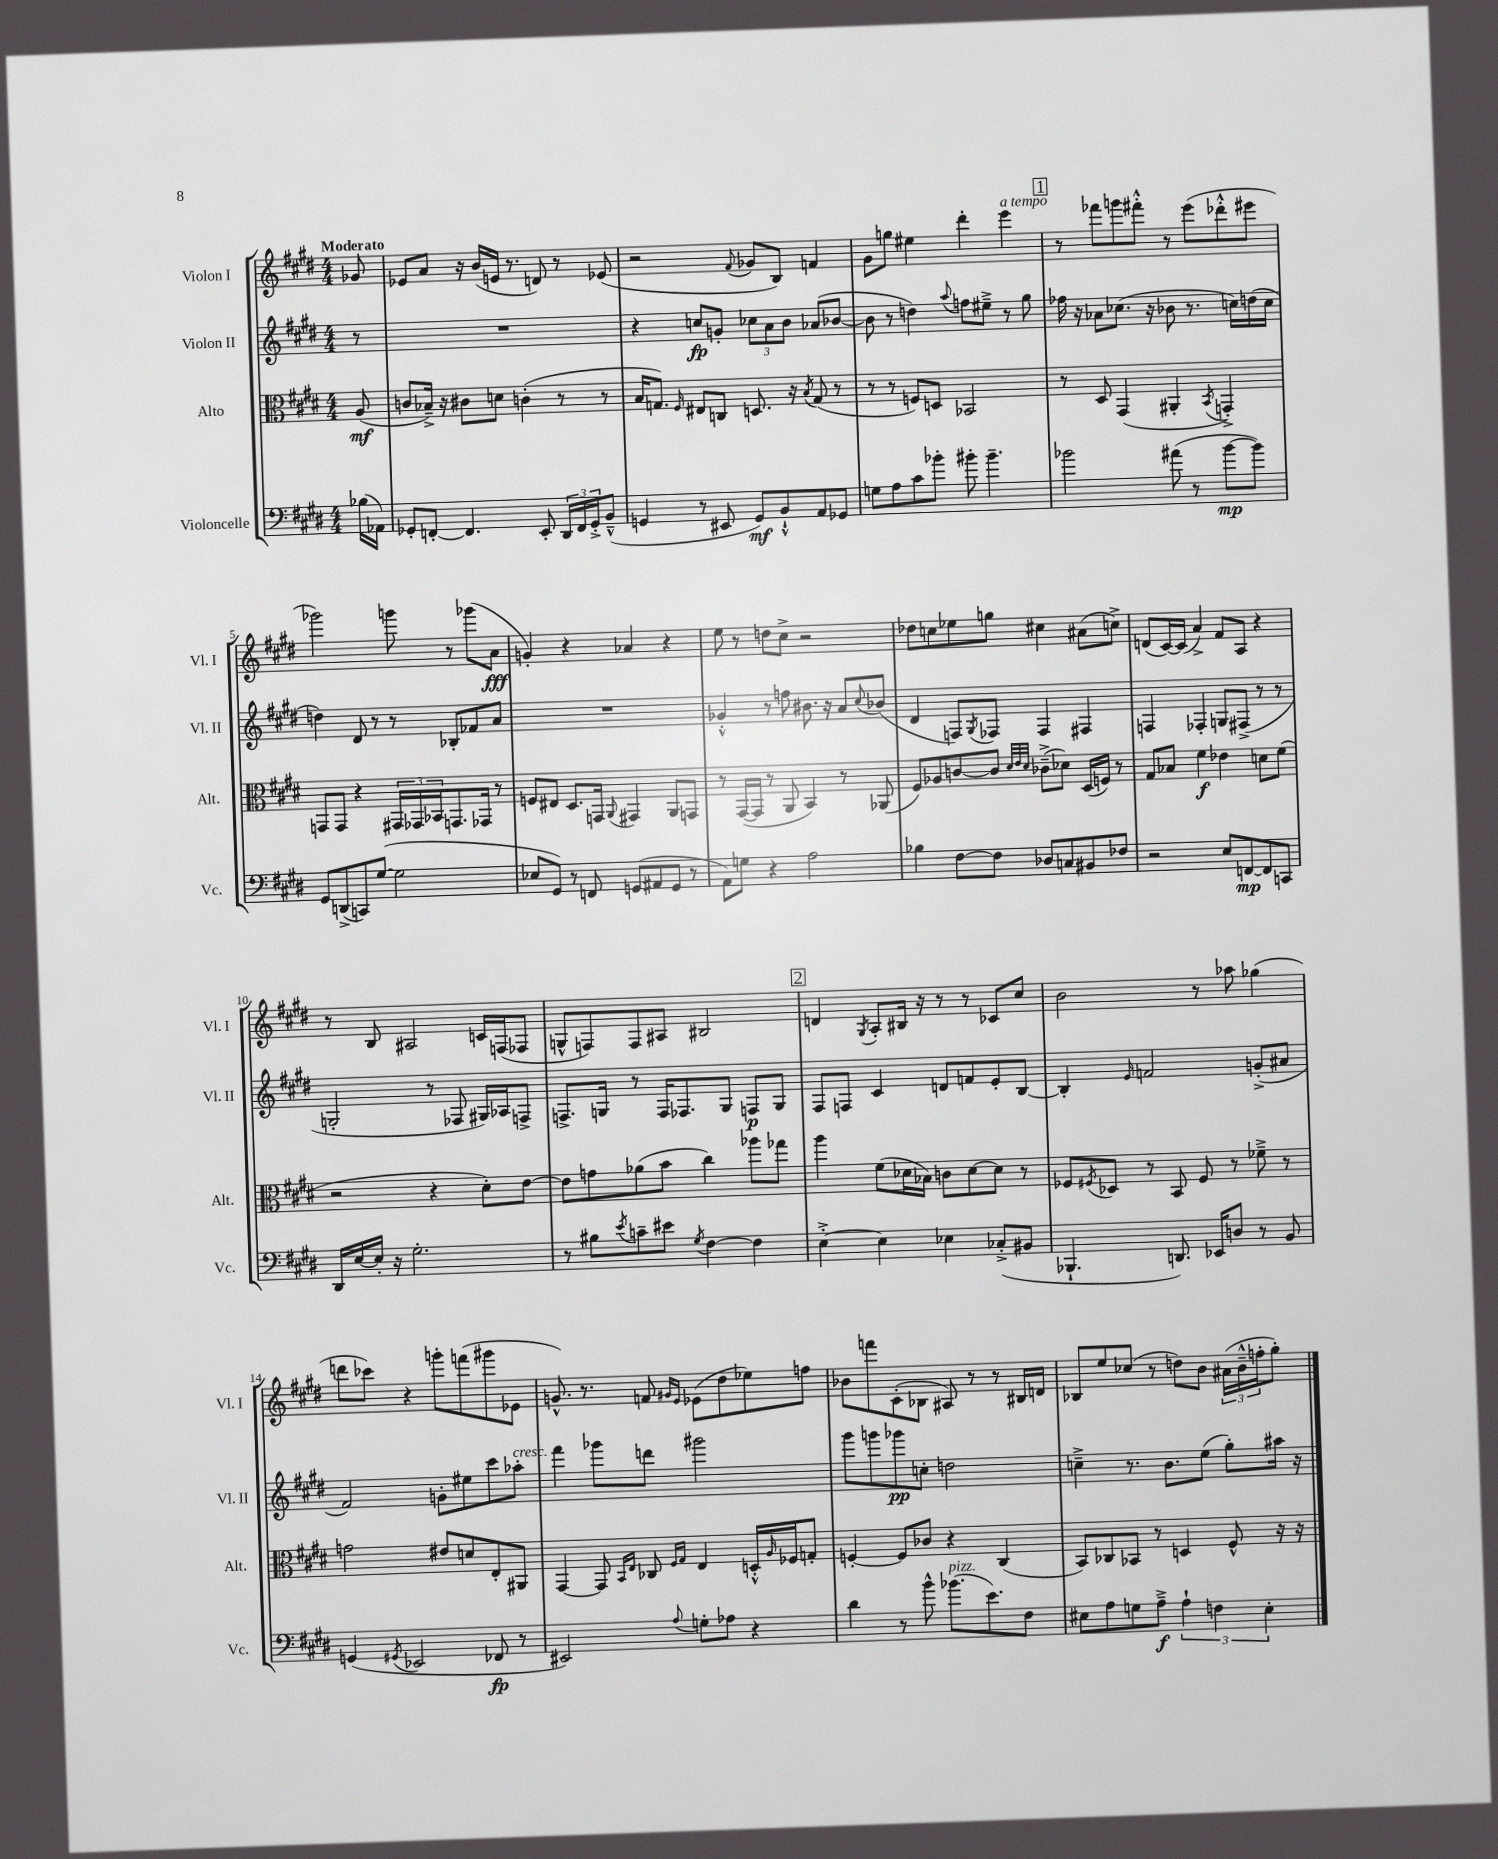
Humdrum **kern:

**kern	**kern	**kern	**kern
*staff4	*staff3	*staff2	*staff1
*clefF4	*clefC3	*clefG2	*clefG2
*k[f#c#g#d#]	*k[f#c#g#d#]	*k[f#c#g#d#]	*k[f#c#g#d#]
*M4/4	*M4/4	*M4/4	*M4/4
(16B-\LL	(8A/	8r	8g-/
16AA-\JJ)	.	.	.
=	=	=	=
8GG-'/L	8c/L	1r	8e-/L
[8FF'/J	16B-~^/Jk)	.	8a/J
.	16r	.	.
4.FF/]	8c#\L	.	16r
.	.	.	(16b/LL
.	8d\J	.	16e/JJ
.	.	.	8.r
.	(4c'\	.	.
8EE'/	.	.	8d/)
24DD#/LL	8r	.	8r
24FF/	.	.	.
24GG-'^/J	.	.	.
(8BB~^^/J	8r	.	(8e-/
=	=	=	=
4GG/	16B/LK	4r	2r
.	8.G/J)	.	.
.	16qqF#/	.	.
8r	8E#/L	8cc/L	.
8EE#/	8C/J	8g'/J	.
.	.	.	8qqf#/
8GG/L)	8.D/	12cc-\L	8g-/L
.	.	12a\	.
8BB`^^/	.	.	8B/J)
.	.	12b\J	.
.	16r	.	.
.	8qB/	.	.
8AA/	(8G/	(8a-/L	4f/
8GG-/J	8r	[8b-/J	.
=	=	=	=
8G\L	8r	8b-\]	8g#\L
8A\	8r	8r	8gg\J
8c#\	8F/L)	4dd\)	4ee#\
8b-'\J	8D/J	.	.
.	.	8qqaa/	.
8b#'\	2BB-/	8ff\L	4ddd#'\
4.b#~\	.	8ee#~^\J	.
.	.	8r	4eee\
.	.	8gg#\	.
=	=	=	=
2b-\	8r	16ff-\	8r
.	.	16r	.
.	8D#/	8a-\L	8fff-\L
.	(4GG#/	(8.cc-\J	8ggg\
.	.	.	8fff#'^^\J
.	.	16r	.
(8a#\	4AA#'/	8b-\	8r
8r	.	8.r	(8eee\L
.	8qBB/	.	.
[8b-\L	4GG'^/)	.	8ddd-'^^\
.	.	16cc\LL)	.
8b-\]J)	.	(16dd\	8eee#\J
.	.	16cc\JJ	.
=	=	=	=
8GG#/L	8GG/L	4dd\)	2ggg-\)
(8DD^/	8GG/J	.	.
8CC/)	4r	8d#/	.
([8G#/J	.	8r	.
2G#\]	24GG#/LL	8r	8ggg\
.	24GG-/	.	.
.	24BB-/J	.	.
.	8.GG/	8B-'/L	8r
.	.	8f-/	(8ggg-\L
.	16GG-/Jk	.	.
.	8r	8a/J	8a\J
=	=	=	=
8E-/L	8F/L	1r	4g'/)
8GG#/J)	8E#/J	.	.
8r	8.D#/L	.	4r
8FF/	.	.	.
.	16GG/Jk	.	.
.	8qqAA/	.	.
(8GG/L	4GG#/	.	4a-/
8AA#/	.	.	.
8GG/J	8AA/L	.	4r
8r	8GG/J	.	.
=	=	=	=
8AA\L)	8r	4g-'^^/	8ee\
8G\J	([16GG#/LL	.	8r
.	16GG#/]JJ	.	.
4r	8r	8r	8dd\L
.	8AA/	8ff\	8cc#^\J
2A\	4BB/)	8.b#\	2r
.	.	16r	.
.	8r	8a/L	.
.	.	8qqcc#/	.
.	(8AA-/	(8b-/J	.
=	=	=	=
4B-\	8F#/L)	4d#/	8dd-\L
.	8A-/	.	8cc\
[8F#\L	[8c/	8F/L)	8ee-\
.	.	8qG#/	.
8F#\]J	8c/]J	8F-/J	8gg\J
.	32qqd#/LLL	.	.
.	32qqe/	.	.
.	32qqd#/JJJ	.	.
8D-/L	(8c-~^\L	4F-/	4cc#\
8C/	8d-\J)	.	.
8BB#/	(16D#/LL	4F#/	(8a#\L
.	16F/JJ)	.	.
8F-/J	8r	.	8cc^\J)
=	=	=	=
2r	8G#/L	4F/	(8d/L
.	8B-/J	.	[16c#/L)
.	.	.	(16c#/]JJ
.	4f#\	4F-'/	4a^/)
8E/L	4e-\	8G/L	8f#/L
[8FF/	.	(8F#^/J	8A/J
8FF/]	8d\L	8r	4r
8CC/J	(8f#\J	8r	.
=	=	=	=
16DD#/LL	2r	2G'/	8r
[16E/	.	.	.
16E'/]JJ	.	.	8B/
16r	.	.	.
2.G#'\	.	.	2A#/
.	4r	8r	.
.	.	8F-/	.
.	8d#'\L)	16G#/LL)	16c/LL
.	.	16A-/J	(16F/J
.	[8e\J	8F^/J	8F-/J
=	=	=	=
8r	8e\]L	8.F^/L	8G^^/L
8B#\L	8g\	.	8F/)
.	.	16G/Jk	.
8qe/	.	.	.
8c~\	(8a-\	8r	8F/
8e#\J	8b\J	16F/LK	8A#/J
.	.	8.F-/	.
8qG#/	.	.	.
[4F#\	4cc#\)	.	2B#/
.	.	8G/J	.
4F#\]	8aa-\L	8F/L	.
.	8gg-\J	8G/J	.
=	=	=	=
[4E'^\	4aa\	8F#/L	4d/
.	.	8F/J	.
.	.	.	8qG#/
4E\]	(8f#\L	4c#/	8A'/L
.	16d-\L	.	16B#/Jk
.	16B-\JJ)	.	16r
4E-\	8c\L	8d/L	8r
.	[8d-\	8f/	8r
(8C-'^/L	8d-\]J	8e'/	8c-/L
8BB#/J	8r	[8B/J	8cc#/J
=	=	=	=
4.BBB-`/	8F-/L	4B'/]	2b\
.	8qF#/	.	.
.	8D-/J	.	.
.	.	16qqe/	.
.	8r	2f/	.
8.DD/)	8BB/	.	.
.	8F#/	.	8r
16EE-/LK	.	.	.
8D/J	8r	.	8aa-\
8r	8f-~^\	(8g'^/L	(4gg-\
8BB/	8r	8a#/J	.
=	=	=	=
(4GG/	2g\	2f#/)	8ddd\L
.	.	.	8ccc-\J)
8qGG#/	.	.	.
2EE-/	.	.	4r
.	8e#/L	8g'\L	8ggg'\L
.	8d/	8ee#\	(8fff\
8FF-/	8E'/	8ccc#\	8ggg#\
8r	8AA#/J	8aa-'\J	8e-\J
=	=	=	=
2EE#/)	[4GG#/	4fff#\	8.g^^/)
.	.	.	8.r
.	8GG#/]	8ggg-\L	.
.	16qqBB/LL	.	.
.	16qqE/JJ	.	.
.	8C-/	8ddd\J	8f/
.	16qqF#/LL	.	16qqg#/LL
8qqA/	16qqG#/JJ	.	16qqe/JJ
8G'\L	4E/	2ggg#\	(8e-\L
8A-\J	.	.	8dd#\
4r	16D'^^/LL	.	8ee-\)
.	16qqA/	.	.
.	16F-/J	.	.
.	8G'/J	.	8ff\J
=	=	=	=
4d#\	[4F'/	8ggg#\L	8b-\L
.	.	8ggg\	8fff\
8r	8F/]L	8ggg-\	(8c#'\
8b^^\	8c-/J	8cc'\J	8B-\J
(8.b-\L	4r	2dd\	8A#/)
.	.	.	8r
8.e\)	.	.	.
.	(4C#/	.	8r
8F#\J	.	.	16B#/LL
.	.	.	16d/JJ
=	=	=	=
8E#\L	8BB/L)	4cc~^\	8B-/L
8A\	8C-/	.	8ee/
8G\	8BB-/J	8.r	(8cc-/J
8A~^\J	8r	.	8r
.	.	8.b\L	.
6A`\	4D/	.	8dd\L)
.	.	(8ee\J	8b\J
6F\	.	.	.
.	8F#^^/	8gg#'\L)	(24a#\LL
.	.	.	24b~^^\
6E#'\	.	.	24ff'\J
.	16r	16aa#\Jk	8gg#'\J)
.	16r	16r	.
==	==	==	==
*-	*-	*-	*-
